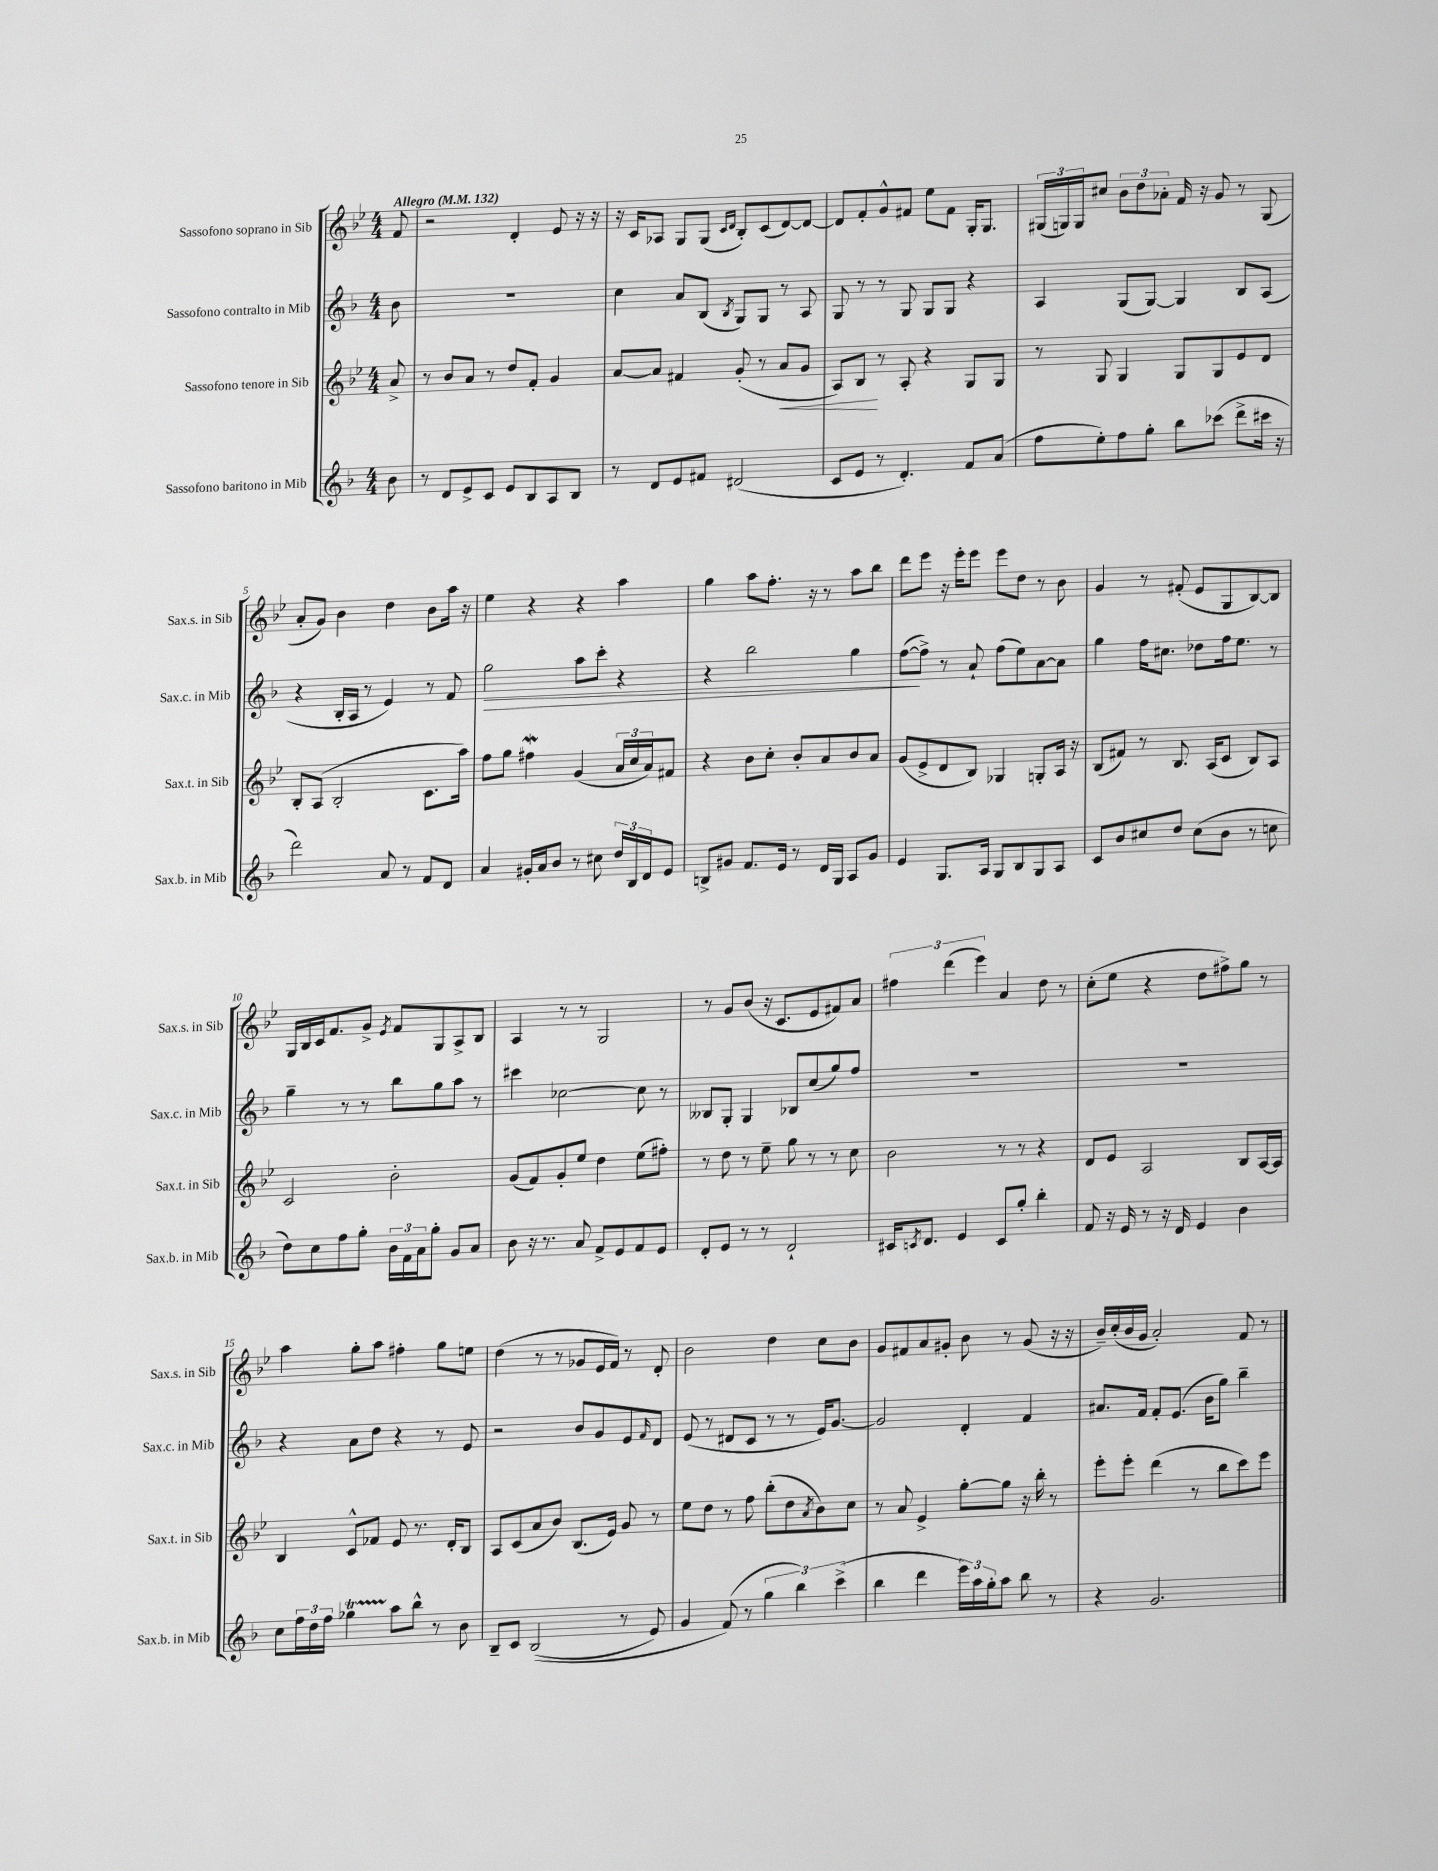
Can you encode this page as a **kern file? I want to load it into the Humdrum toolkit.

**kern	**kern	**dynam	**kern	**dynam	**kern
*part4	*part3	*part3	*part2	*part2	*part1
*staff4	*staff3	*staff3	*staff2	*staff2	*staff1
*I"Sassofono baritono in Mib	*I"Sassofono tenore in Sib	*	*I"Sassofono contralto in Mib	*	*I"Sassofono soprano in Sib
*I'Sax.b. in Mib	*I'Sax.t. in Sib	*	*I'Sax.c. in Mib	*	*I'Sax.s. in Sib
*clefG2	*clefG2	*	*clefG2	*	*clefG2
*k[b-]	*k[b-e-]	*	*k[b-]	*	*k[b-e-]
*M4/4	*M4/4	*	*M4/4	*	*M4/4
*MM132	*MM132	*	*MM132	*	*MM132
=	=	=	=	=	=
!	!	!	!	!	!LO:TX:a:B:t=Allegro
8b-\	8a^/	.	8b-\	.	8f/
=1	=1	=1	=1	=1	=1
8r	8r	.	1r	.	2r
8d/L	8b-/L	.	.	.	.
8e^/	8a/J	.	.	.	.
8c/J	8r	.	.	.	.
8e/L	8dd/L	.	.	.	4d'/
8B-/	8f'/J	.	.	.	.
8A/	4g/	.	.	.	8e-/
8B-/J	.	.	.	.	16r
.	.	.	.	.	16r
=2	=2	=2	=2	=2	=2
8r	[8a/L	.	4cc\	.	16r
.	.	.	.	.	16c/KL
8d/L	8a/J]	.	.	.	8A-X/J
8e/	4f#X/	.	8a/L	.	8G/L
8f#X/J	.	.	(8B-/J	.	(8G/J
.	.	.	.	.	16qqc/LL
.	.	.	8qB-/	.	16qqd/JJ
(2d#X/	(8g'/	.	8G/L)	.	8B-'/L)
.	8r	.	8G/J	.	(8c/
!	!	!LO:HP:b	!	!	!
.	8a/L	<	8r	.	[8d/)
.	8g/J	.	8A/	.	8d/J_
=3	=3	=3	=3	=3	=3
8c/L	8A/L)	.	8G/	.	8d/L]
8e/J	8B-/J	.	8r	.	8f'/
8r	8r	[	8r	.	8g^^/
4.d'/)	8A'/	.	8G/	.	8f#X/J
.	4r	.	8G/L	.	8ee-\L
.	.	.	8G/J	.	8f#\J
8f/L	8G/L	.	4r	.	16G'/KL
.	.	.	.	.	8.G/J
(8a/J	8G/J	.	.	.	.
=4	=4	=4	=4	=4	=4
8ff\L	8r	.	4A/	.	(24G#X/LL
.	.	.	.	.	24Gn/)
.	.	.	.	.	24G/J
8ee'\)	8G/	.	.	.	8cc#X/J
8ff\	4G/	.	(8G/L	.	12b-\L
.	.	.	.	.	12dd\
8gg'\J	.	.	[8G/J)	.	.
.	.	.	.	.	12a-X'\J
8bb-\L	8G/L	.	4G/]	.	16f/
.	.	.	.	.	16r
(8ccc-X\J	8G/	.	.	.	8g/
8ddd^\L	8e-/	.	8B-/L	.	8r
16ccc#X\Jk	8d/J	.	(8A/J	.	(8G/
16r	.	.	.	.	.
!!LO:LB:g=z
=5	=5	=5	=5	=5	=5
2ddd\)	8B-'/L	.	4r	.	8a'/L
.	(8A/J	.	.	.	8g/J)
.	2B-'/	.	16B-'/LL	.	4b-\
.	.	.	16A/JJ	.	.
.	.	.	8r	.	.
8a/	.	.	4e/)	.	4dd\
8r	.	.	.	.	.
8f/L	8.c\L	.	8r	.	8b-\L
8d/J	.	.	8f/	.	16aa\Jk
.	16aa\Jk)	.	.	.	16r
=6	=6	=6	=6	=6	=6
!	!	!	!	!LO:HP:b	!
4a/	8ff\L	.	2gg\	>	4ee-\
.	8gg\J	.	.	.	.
16g#X'/LL	4ff#XW\	.	.	.	4r
16a/J	.	.	.	.	.
8b-/J	.	.	.	.	.
8r	(4g/	.	8aa\L	.	4r
8cc#X\	.	.	8ccc'\J	.	.
24dd/LL	24a/LL	.	4r	.	4aa\
24B-/	24cc/	.	.	.	.
24d/J	24a/J)	.	.	.	.
8e/J	8f#X/J	.	.	.	.
=7	=7	=7	=7	=7	=7
8Bn^/L	4r	.	4r	.	4gg\
8g#X/J	.	.	.	.	.
8.f/L	8b-\L	.	2bb-\	.	8aa\L
.	8cc'\J	.	.	.	8.ff'\J
16e/Jk	.	.	.	.	.
8r	8b-'/L	.	.	.	.
.	.	.	.	.	16r
16d/LL	8a/	.	.	.	8r
16G/JJ	.	.	.	.	.
8A/L	8b-/	.	4gg\	.	8aa\L
8g#/J	8a/J	.	.	.	8bb-\J
=8	=8	=8	=8	=8	=8
4e/	(8g/L	.	([8ff\L	.	8ddd\L
.	8e-^/	.	8ff^\J])	]	8eee-\J
8.G/L	8d/	.	8r	.	16r
.	.	.	.	.	16eee-'\KL
.	8B-/J)	.	8a`/	.	8eee-\J
16A/Jk	.	.	.	.	.
8G/L	4G-X/	.	(8ff\L	.	8eee-\L
8B-/	.	.	8ee\)	.	8dd\J
8G/	8Gn'/L	.	[8a\	.	8r
8A/J	16A/Jk	.	8a\J]	.	8b-\
.	16r	.	.	.	.
=9	=9	=9	=9	=9	=9
8c/L	(8B-/L	.	4gg\	.	4g/
8b-/	8f#X/J)	.	.	.	.
8cc#X/	8r	.	16ff\KL	.	8r
.	.	.	8.cc#X\J	.	.
8dd/J	8.B-/	.	.	.	(8f#X'/
(8cc#\L	.	.	8dd-X\L	.	8e-/L
.	(16A/KL	.	.	.	.
8b-\J	8c/J	.	16ff\k	.	8G/
.	.	.	8.ee\J	.	.
8r	8B-/L)	.	.	.	[8B-/)
8ccn\	8A/J	.	8r	.	8B-/J]
!!LO:LB:g=z
=10	=10	=10	=10	=10	=10
8dd\L)	2c/	.	4gg~\	.	16G/LL
.	.	.	.	.	16B-/
8cc\	.	.	.	.	16c/J
.	.	.	.	.	8.f/
8ff\	.	.	8r	.	.
8gg'\J	.	.	8r	.	8g^/J
.	.	.	.	.	8qe-/
24b-\LL	2b-'\	.	8bb-\L	.	8f/L
24f\	.	.	.	.	.
24a\J	.	.	.	.	.
8gg'\J	.	.	8gg\	.	8G/
8g/L	.	.	8aa\J	.	8A^/
8a/J	.	.	8r	.	8B-/J
=11	=11	=11	=11	=11	=11
8b-\	(8g/L	.	4ccc#X\	.	4A/
16r	8f/)	.	.	.	.
8.r	.	.	.	.	.
.	8g'/	.	[2cc-X\	.	8r
8a/	8ee-/J	.	.	.	8r
8f^/L	4dd\	.	.	.	2G/
8e/	.	.	.	.	.
8f/	(8ee-\L	.	8cc-\]	.	.
8e/J	8ff#X'\J)	.	8r	.	.
=12	=12	=12	=12	=12	=12
8d'/L	8r	.	8B--X/L	.	8r
8e/J	8dd\	.	8G'/J	.	8g/L
8r	8r	.	4G/	.	(8b-/J
8r	8ee-~\	.	.	.	16r
.	.	.	.	.	8.c/L
2d`/	8gg\	.	8B-X/L	.	.
.	8r	.	(8cc/	.	8e-/
.	8r	.	8gg/)	.	8f#X/)
.	8cc\	.	8ff/J	.	8a/J
=13	=13	=13	=13	=13	=13
16c#X/KL	2b-\	.	1r	.	6ff#X\
8qcn/	.	.	.	.	.
8.d/J	.	.	.	.	.
.	.	.	.	.	(6ddd\
4e/	.	.	.	.	.
.	.	.	.	.	6eee-\)
8c/L	8r	.	.	.	4a/
8gg'/J	8r	.	.	.	.
4bb-'\	4r	.	.	.	8dd\
.	.	.	.	.	8r
=14	=14	=14	=14	=14	=14
8f/	8d/L	.	1r	.	(8cc'\L
16r	8e-/J	.	.	.	8ee-\J
16e/	.	.	.	.	.
8r	2A/	.	.	.	4r
16r	.	.	.	.	.
16d/	.	.	.	.	.
4e/	.	.	.	.	8dd\L
.	.	.	.	.	8ff#X^\)
4b-\	8B-/L	.	.	.	8gg\J
.	[16A/L	.	.	.	8r
.	16A/JJ]	.	.	.	.
!!LO:LB:g=z
=15	=15	=15	=15	=15	=15
8cc\L	4B-/	.	4r	.	4aa\
24ff\L	.	.	.	.	.
24dd\	.	.	.	.	.
24ff\JJ	.	.	.	.	.
4gg-XT\	8c^^/L	.	8a\L	.	8gg'\L
.	8f-X/J	.	8dd\J	.	8aa\J
8aa\L	8e-/	.	4r	.	4ff#X'\
8bb-^^\J	8.r	.	.	.	.
8r	.	.	8r	.	8gg\L
.	16d'/KL	.	.	.	.
8b-\	8B-/J	.	8e/	.	8een\J
=16	=16	=16	=16	=16	=16
8B-~/L	8A/L	.	2r	.	(4dd\
8c/J	(8c/	.	.	.	.
((2B-/	8a/	.	.	.	8r
.	8b-/J)	.	.	.	8r
.	(8.B-/L	.	8b-/L	.	8g-X/L
.	.	.	8g/	.	16e-/L
.	16e-/Jk)	.	.	.	16f/JJ)
8r	8g/	.	8e/	.	8r
.	.	.	16qqf/	.	.
8e/)	8r	.	8d/J	.	8d'/
=17	=17	=17	=17	=17	=17
4g/	8ee-\L	.	(8e/	.	2b-\
.	8dd\J	.	8r	.	.
(8f/)	8r	.	8d#X/L	.	.
8r	8ff\	.	8c/J	.	.
6gg\	(8bb-'\L	.	8r	.	4dd\
.	8dd\	.	8r	.	.
6bb-\)	.	.	.	.	.
.	8qa/	.	.	.	.
.	8b-\)	.	16e/KL)	.	8cc\L
.	.	.	[8.g/J	.	.
(6ccc^\	.	.	.	.	.
.	8cc\J	.	.	.	8b-\J
=18	=18	=18	=18	=18	=18
4bb-\	8r	.	2g/]	.	8g/L
.	8a/	.	.	.	8f#X/
4ddd\	4e-^/	.	.	.	8a/
.	.	.	.	.	8g#X'/J
24eee\LL)	[8gg'\L	.	4d'/	.	8b-\
24aa\	.	.	.	.	.
24gg'\J	.	.	.	.	.
8aa\J	8gg\J]	.	.	.	8r
8bb-\	16r	.	4f/	.	(8g#/
.	16bb-'\	.	.	.	.
8r	8r	.	.	.	16r
.	.	.	.	.	16r
=19	=19	=19	=19	=19	=19
4r	8eee-'\L	.	8.a#X/L	.	16b-~/LL)
.	.	.	.	.	(16cc'/
.	8eee-'\J	.	.	.	16b-/
.	.	.	16f/Jk	.	16g/JJ
2.g/	(4ddd\	.	8f'/L	.	2a'/)
.	.	.	(8.e/J	.	.
.	8r	.	.	.	.
.	.	.	16b-\KL	.	.
.	8bb-\L	.	8gg\J)	.	.
.	8ccc\)	.	4bb-~\	.	8f/
.	8eee-\J	.	.	.	8r
==	==	==	==	==	==
*-	*-	*-	*-	*-	*-
